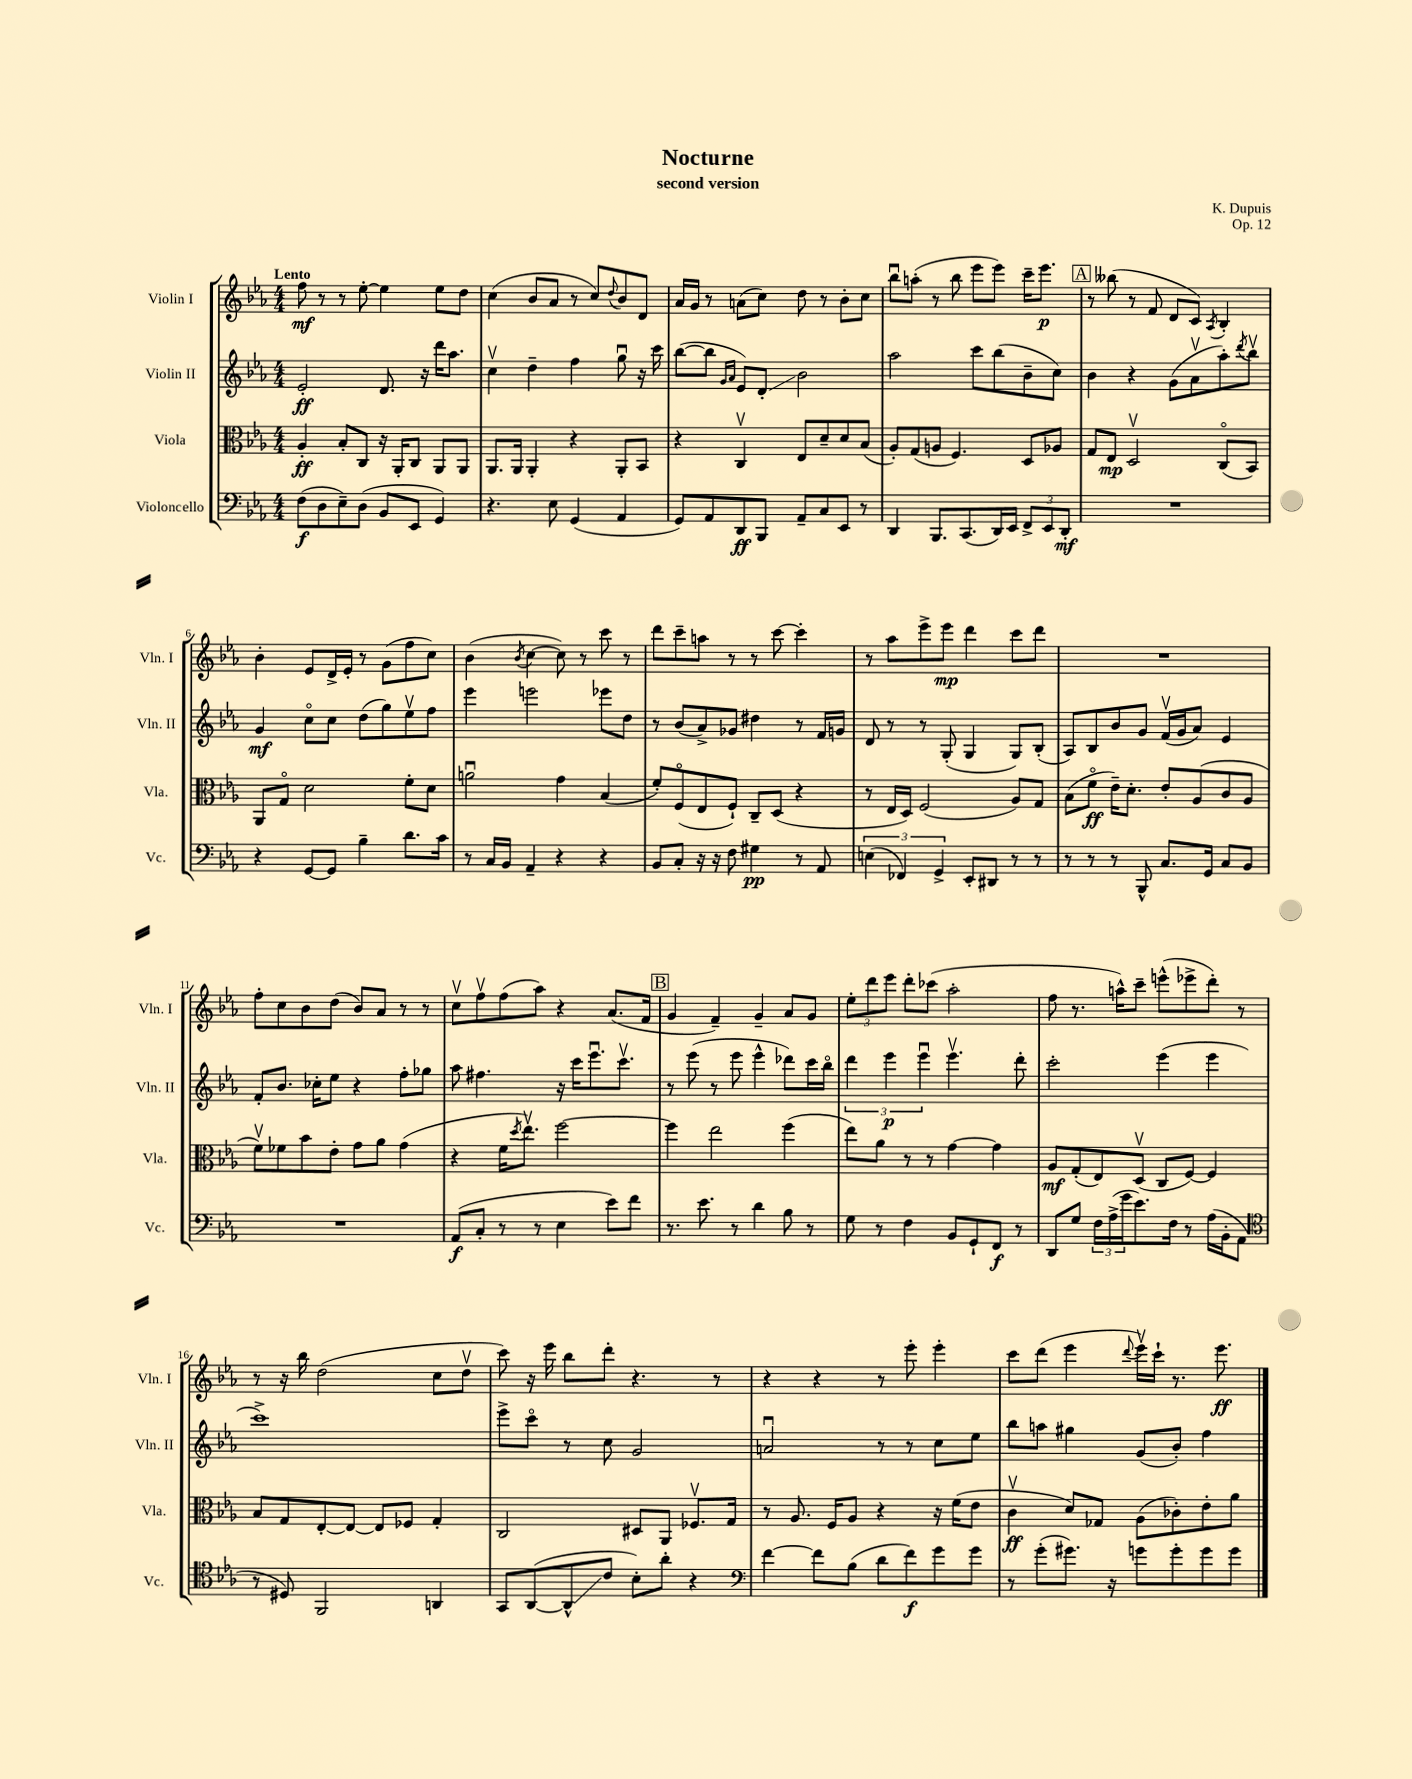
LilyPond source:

\header { title = "Nocturne" composer = "K. Dupuis" subtitle = "second version" opus = "Op. 12" }
<<
\new StaffGroup <<
\new Staff = "s0" \with { instrumentName = "Violin I" shortInstrumentName = "Vln. I" } {
    \clef treble \key ees \major \numericTimeSignature \time 4/4 \tempo "Lento"
    f''8\mf r8 r8 ees''8~-. ees''4 ees''8 d''8 |
    c''4( bes'8 aes'8 r8 c''8) \appoggiatura { d''8 } bes'8 d'8 |
    aes'16 g'16 r8 a'8( c''8) d''8 r8 bes'8-. c''8 |
    bes''8\downbow a''8-.( r8 bes''8 ees'''8 ees'''8) c'''16-- ees'''8.\p |
    \mark \markup { \box "A" } r8 beses''8( r8 f'8 d'8 c'8) \acciaccatura { aes8 } bes4-. |
    bes'4-. ees'8 d'16-> ees'16-. r8 g'8( f''8 c''8) |
    bes'4( \acciaccatura { bes'8 } c''4~ c''8) r8 c'''8 r8 |
    d'''8 c'''8-- a''8 r8 r8 c'''8~ c'''4-. |
    r8 aes''8 ees'''8-> ees'''8\mp d'''4 c'''8 d'''8 |
    R1 |
    f''8-. c''8 bes'8 d''8( bes'8) aes'8 r8 r8 |
    c''8\upbow f''8\upbow f''8( aes''8) r4 aes'8.( f'16 |
    \mark \markup { \box "B" } g'4 f'4--) g'4-- aes'8 g'8 |
    \tuplet 3/2 { ees''8-. d'''8 ees'''8 } d'''8-. ces'''8( aes''2-. |
    f''8 r8. a''16-^) c'''8-- e'''8-^( ees'''8-> d'''8-.) r8 |
    r8 r16 bes''16 d''2( c''8 d''8\upbow |
    c'''8) r16 ees'''16 bes''8 d'''8-. r4. r8 |
    r4 r4 r8 ees'''8-. ees'''4-. |
    c'''8 d'''8( ees'''4 \appoggiatura { d'''8 } ees'''16\upbow) c'''16-! r8. ees'''8.\ff \bar "|." |
}
\new Staff = "s1" \with { instrumentName = "Violin II" shortInstrumentName = "Vln. II" } {
    \clef treble \key ees \major \numericTimeSignature \time 4/4
    ees'2-.\ff d'8. r16 d'''16 aes''8. |
    c''4\upbow d''4-- f''4 g''8\downbow r16 c'''16 |
    bes''8~( bes''8 \grace { g'16 aes'16 } ees'8) d'8-.\glissando bes'2 |
    aes''2 c'''8 bes''8( bes'8-- c''8) |
    \mark \markup { \box "A" } bes'4 r4 g'8( aes'8\upbow aes''8-.) \acciaccatura { d'''8 } bes''8\upbow |
    g'4\mf c''8\flageolet c''8 d''8( g''8) ees''8\upbow f''8 |
    ees'''4 e'''2 ees'''8 d''8 |
    r8 bes'8( aes'8->) ges'8 dis''4 r8 f'16 g'16 |
    d'8 r8 r8 g8-.( g4 g8) bes8-.( |
    aes8) bes8 bes'8 g'8 f'16\upbow( g'16 aes'8) ees'4 |
    f'8-. bes'8. ces''16-. ees''8 r4 f''8-. ges''8 |
    aes''8 fis''4. r16 c'''16 ees'''8.\downbow c'''8.\upbow |
    \mark \markup { \box "B" } r8 ees'''8( r8 ees'''8 ees'''4-^ des'''8) c'''16 bes''16\flageolet |
    \tuplet 3/2 { d'''4 ees'''4\p ees'''4\downbow } ees'''4.\upbow d'''8-. |
    c'''2-. ees'''4( ees'''4 |
    c'''1->) |
    ees'''8-> c'''8\flageolet r8 c''8 g'2 |
    a'2\downbow r8 r8 c''8 ees''8 |
    bes''8 a''8 gis''4 g'8( bes'8-.) f''4 \bar "|." |
}
\new Staff = "s2" \with { instrumentName = "Viola" shortInstrumentName = "Vla." } {
    \clef alto \key ees \major \numericTimeSignature \time 4/4
    aes4-.\ff bes8-. c8 r16 aes,16-. c8 aes,8 aes,8 |
    aes,8. aes,16 aes,4-. r4 aes,8-. bes,8 |
    r4 c4\upbow ees8 d'8-- d'8 bes8( |
    aes8-.) g8( a8 f4.) d8 aes8 |
    \mark \markup { \box "A" } g8 ees8\mp d2\upbow c8\flageolet( bes,8) |
    aes,8 g8\flageolet d'2 f'8-. d'8 |
    a'2\downbow g'4 bes4( |
    f'8-.) f8\flageolet( ees8 f8-!) c8-- d8( r4 |
    r8 ees16 d16) f2( aes8) g8 |
    bes8( f'8\flageolet\ff ees'16--) d'8.-. ees'8-. aes8( c'8 aes8 |
    f'8\upbow) fes'8 bes'8 ees'8-. g'8 aes'8 g'4( |
    r4 f'16 \acciaccatura { d''8 } ees''8.\upbow) f''2~ |
    \mark \markup { \box "B" } f''4 ees''2 f''4( |
    ees''8) aes'8 r8 r8 g'4~ g'4 |
    aes8\mf g8-.( ees8) d8\upbow( c8 f8~) f4 |
    bes8 g8 ees8~-. ees8~ ees8 fes8 g4-. |
    c2 dis8 aes,8 fes8.\upbow g16 |
    r8 aes8. f16 aes8 r4 r16 f'16( ees'8 |
    c'4\upbow\ff d'8) ges8 aes8( ces'8-.) ees'8-. aes'8 \bar "|." |
}
\new Staff = "s3" \with { instrumentName = "Violoncello" shortInstrumentName = "Vc." } {
    \clef bass \key ees \major \numericTimeSignature \time 4/4
    f8\f( d8 ees8--) d8( bes,8 ees,8 g,4) |
    r4. ees8 g,4( aes,4 |
    g,8) aes,8 d,8\ff bes,,8 aes,8-- c8 ees,8 r8 |
    d,4 bes,,8. c,8.( d,16) ees,16 \tuplet 3/2 { f,8-> ees,8 d,8-.\mf } |
    \mark \markup { \box "A" } R1 |
    r4 g,8~ g,8 bes4-- d'8. c'16 |
    r8 c16 bes,16 aes,4-- r4 r4 |
    bes,8 c8-. r16 r16 f8 gis4\pp r8 aes,8 |
    \tuplet 3/2 { e4( fes,4) g,4-> } ees,8-. dis,8 r8 r8 |
    r8 r8 r8 bes,,8-^ c8. g,16 c8 bes,8 |
    R1 |
    aes,8\f( c8-. r8 r8 ees4 ees'8) f'8 |
    \mark \markup { \box "B" } r8. ees'8. r8 d'4 bes8 r8 |
    g8 r8 f4 bes,8 g,8-! f,8\f r8 |
    d,8 g8 \tuplet 3/2 { f16 aes16->( g'16 } ees'8.) f16 r8 aes16( bes,16-. aes,8 |
    \clef tenor r8 dis8) f,2 a,4 |
    g,8 aes,8~( aes,8-^\glissando c'8 bes8-.) aes'8-. r4 |
    \clef bass f'4~ f'8 bes8( d'8 f'8\f) g'8 g'8 |
    r8 g'8-.( gis'8.) r16 g'8 g'8-. g'8 g'8 \bar "|." |
}
>>
>>
